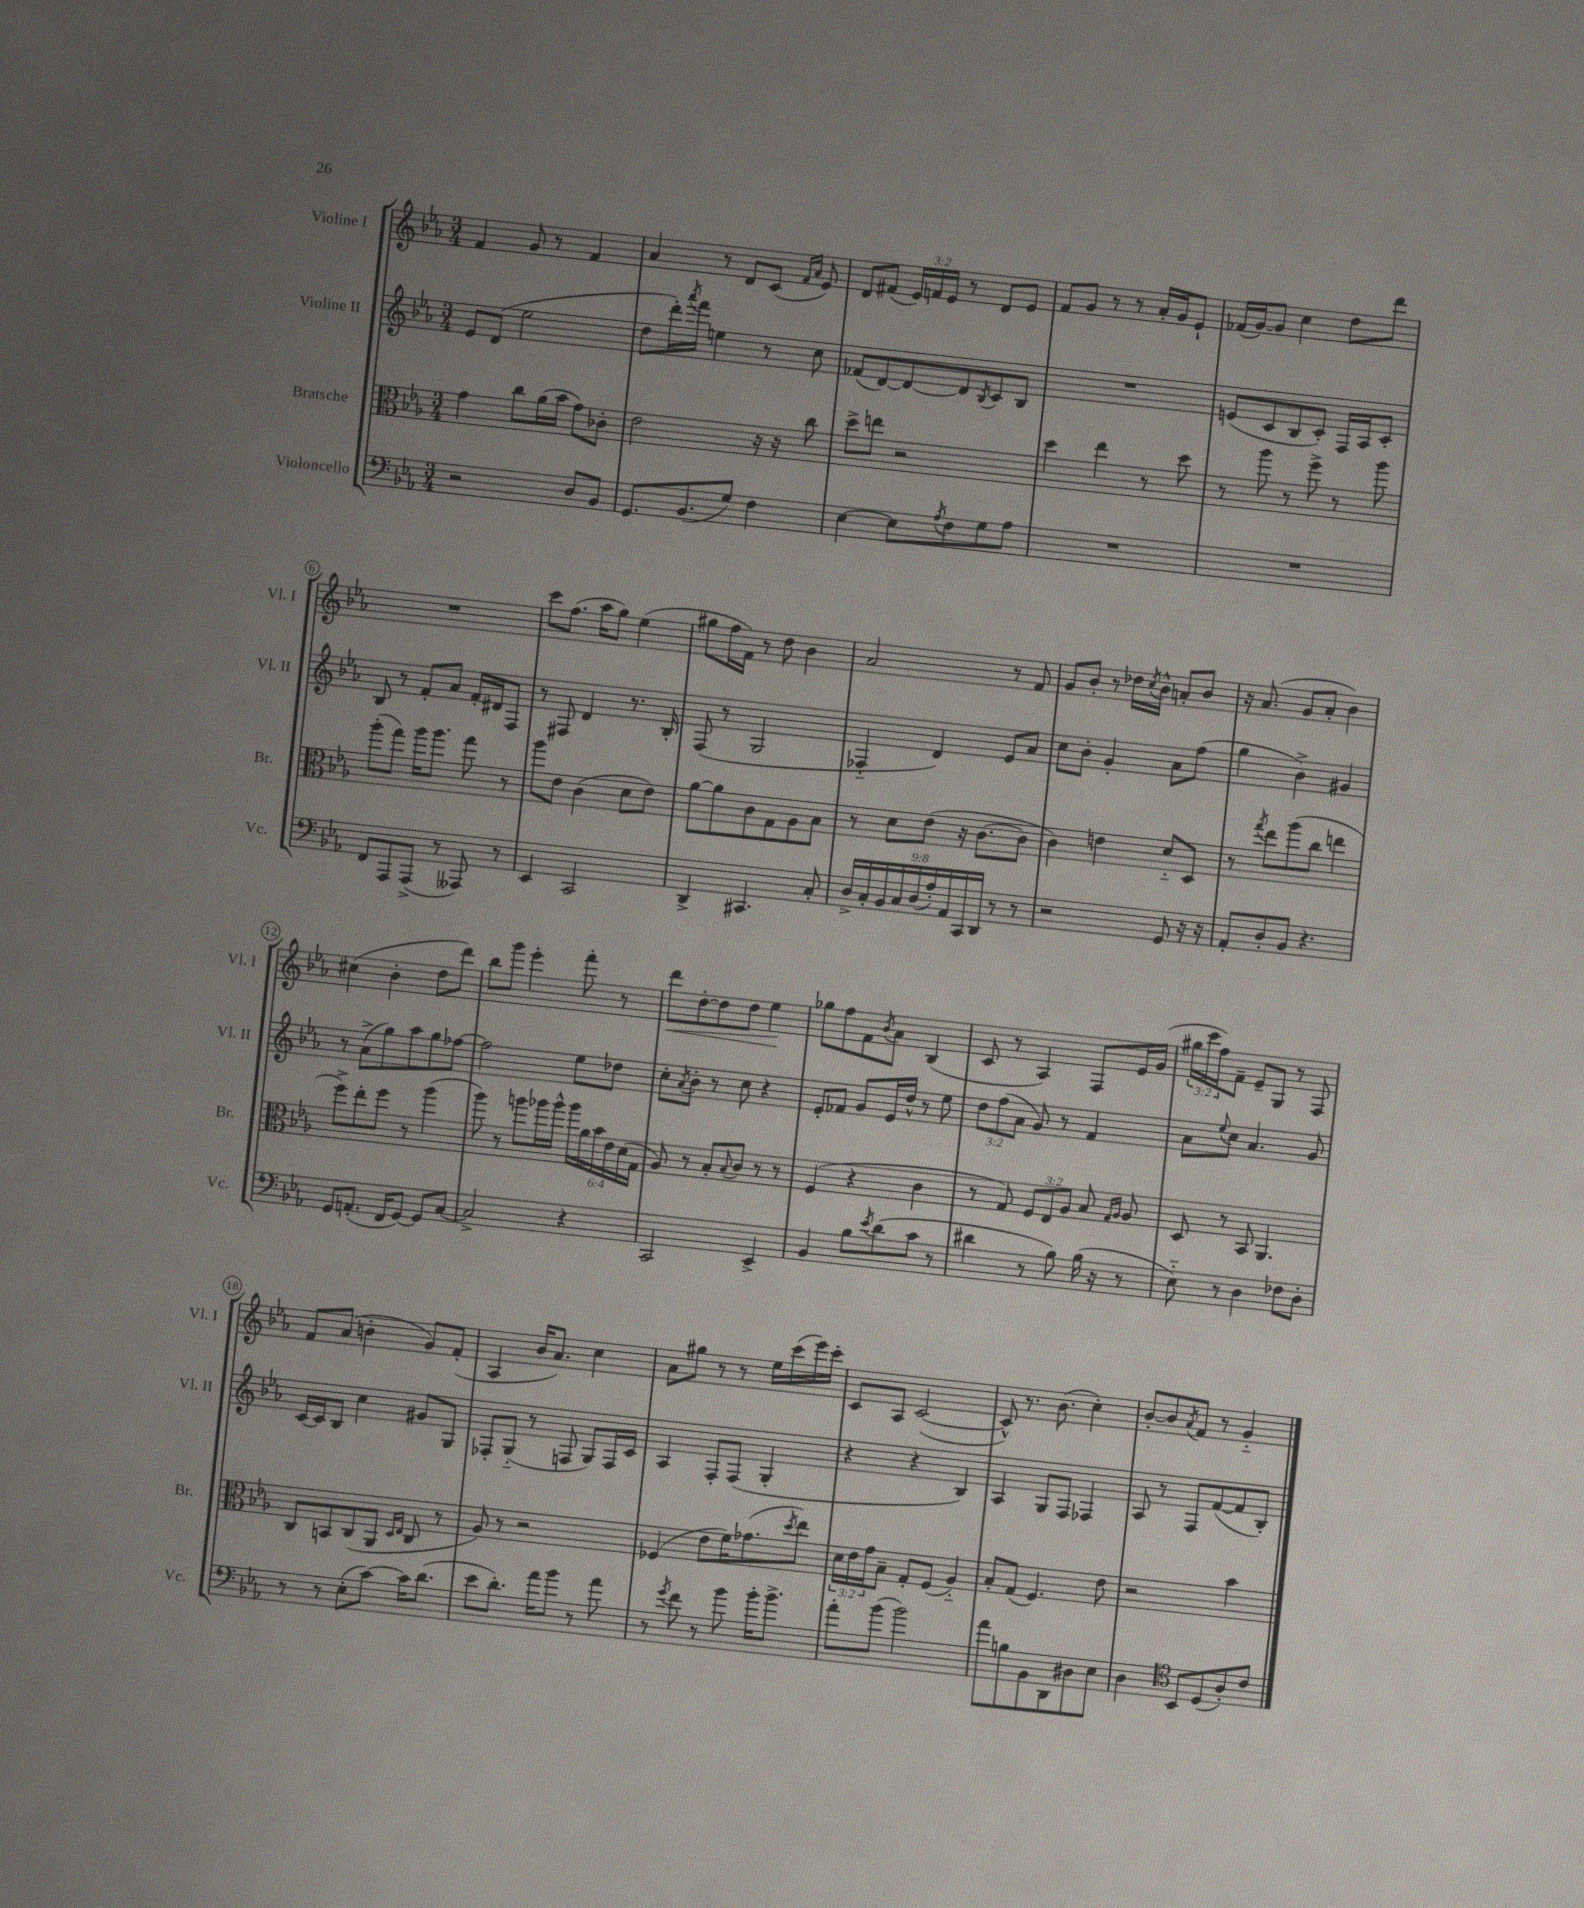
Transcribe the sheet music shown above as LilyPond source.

<<
\new StaffGroup <<
\new Staff = "s0" \with { instrumentName = "Violine I" shortInstrumentName = "Vl. I" } {
    \clef treble \key ees \major \numericTimeSignature \time 3/4 \override Staff.TupletNumber.text = #tuplet-number::calc-fraction-text
    f'4 g'8 r8 f'4 |
    aes'4 r8 d'8 c'8( \grace { f'16 aes'16 } ees'8) |
    d'8 fis'8( \tuplet 3/2 { ees'16) f'16 ees'16 } r8 d'8 ees'8 |
    f'8 g'8 r8 r8 aes'16-. g'16 ees'8-! |
    fes'16( g'16~) g'8 c''4 d''8 d'''8 |
    R2. |
    c'''8 f''8.( aes''16 g''8) ees''4( |
    gis''8 f''16 f'16) r8 d''8 bes'4 |
    aes'2 r8 f'8 |
    g'8 bes'8-. r8 des''16 \acciaccatura { c''8 } bes'16-^ a'8-. bes'8 |
    r16 aes'8.( g'8 aes'8-. bes'4) |
    cis''4( bes'4-. d''8 d'''8) |
    bes''8 g'''8 ees'''4-. f'''8-. r8 |
    d'''8\< d''8~-. d''8 d''8 ees''4\! |
    ges''8 f''8 f'8 \acciaccatura { bes'8 } aes'8 bes4( |
    c'8 r8 aes4) f8 ees'16 g'16( |
    \tuplet 3/2 { gis''16 c'''16 f''16) } f'8-- ees'8-- g8 r8 f8 |
    f'8 aes'8( b'4-. g'8) f'8-.( |
    aes4 bes'16 aes'8.) c''4 |
    aes'8 gis''8 r8 r8 ees''16 c'''16( ees'''16) c'''16-. |
    c'8 aes8 c'2~( |
    c'8-^) r8. bes'8.( c''4-.) |
    bes'8~-. bes'8 \acciaccatura { aes'8 } f'8 r8 g'4-_ \bar "|." |
}
\new Staff = "s1" \with { instrumentName = "Violine II" shortInstrumentName = "Vl. II" } {
    \clef treble \key ees \major \numericTimeSignature \time 3/4 \override Staff.TupletNumber.text = #tuplet-number::calc-fraction-text
    ees'8 d'8( ees''2 |
    d''8 d'''16-.) \acciaccatura { aes'''8 } f'''16 e''4 r8 c''8 |
    fes'8( d'8~) d'8~ d'8 \acciaccatura { bes8 } c'8 bes8 |
    R2. |
    e'8( c'8 bes8 c'8-.) f16 aes16 c'8-. |
    bes8 r8 f'8-. aes'8 f'16-. dis'16 f8 |
    r8 fis8 d'4 r8. bes16-. |
    f8( r8 g2 |
    fes4-_ d'4) ees'8 aes'8 |
    c''8 bes'8-. g'4-. aes'8 f''8( |
    g''4 bes'4->) gis'4 |
    r8 aes'8->( g''8) aes''8 g''8 fes''8~ |
    fes''2 ees''8 des''8 |
    c''8-. \acciaccatura { aes'8 } bes'8-. r8 c''8 r4 |
    ees'8-. fes'8 g'8 ees'16 d''16-^ r8 ees''8 |
    \tuplet 3/2 { d''8 f''8( aes'8 } g'8) r8 f'4 |
    aes'8 \appoggiatura { ees''8 } c''8 aes'4. g'8 |
    c'16~ c'16 bes8 c''4 gis'8 g8 |
    fes8-. g8-_( r8 f8 g8) f16 c'16 |
    aes4 f8-. f8( g4-. |
    r4 r4 bes4) |
    aes4 g8 f8 fes4 |
    aes8 r8 f8 f'8~( f'8 bes8-.) \bar "|." |
}
\new Staff = "s2" \with { instrumentName = "Bratsche" shortInstrumentName = "Br." } {
    \clef alto \key ees \major \numericTimeSignature \time 3/4 \override Staff.TupletNumber.text = #tuplet-number::calc-fraction-text
    g'4 c''8 aes'16( bes'16 g'8) ces'8-. |
    ees'2 r16 r16 c''8 |
    d''8-> e''8 r2 |
    d''4 ees''4 r8 d''8 |
    r8 aes''8 r8 f''8-> r8 aes''8 |
    aes''8-.( g''8) aes''16 aes''8. g''8 r8 |
    aes''8 ees'8 c'4( d'8 ees'8) |
    aes'8~ aes'8 c'8 g8 aes8 bes8 |
    r8 d'8 ees'8( r16 c'8.~ c'8 |
    c'4) e'4 d'8-_ d8 |
    r8 \acciaccatura { g''8 } ees''8 aes''8( c''8 e''4 |
    f''8->) ees''8-. f''8 r8 aes''4( |
    aes''8) r8 a''8 aes''16 aes''16-^ \tuplet 6/4 { aes''16 aes'16 bes'16 ees'16 d'16( g16 } |
    aes8) r8 bes8-. \appoggiatura { bes8 } c'8 r8 r8 |
    f4( r4 c'4 |
    r8 g8) \tuplet 3/2 { f8 ees8 aes8 } bes8 \grace { g16 aes16 } aes8 |
    d8 r8 bes,8 aes,4. |
    c8 b,8 c8( aes,8 \grace { d16 ees16 } c8 r8 |
    aes8) r8 r2 |
    fes4( ees'8 f'16) ges'8.( \acciaccatura { d''8 } ees''8) |
    \tuplet 3/2 { d'16 ees'16 g'16 } bes8-- g8-. f8( aes4-_) |
    bes8-. g8( f4.) ees'8 |
    r2 bes'4 \bar "|." |
}
\new Staff = "s3" \with { instrumentName = "Violoncello" shortInstrumentName = "Vc." } {
    \clef bass \key ees \major \numericTimeSignature \time 3/4 \override Staff.TupletNumber.text = #tuplet-number::calc-fraction-text
    r2 d8 bes,8 |
    g,8. bes,8.( g8) f4 |
    ees4~ ees8 \acciaccatura { aes8 } f8 g8 aes8 |
    R2. |
    R2. |
    f,8 aes,,8 aes,,8->( r8 aeses,,8) r8 |
    ees,4 c,2 |
    d,4-> cis,4. c8-. |
    \tuplet 9/8 { d16-> c16-. bes,16 c16 d16( aes16-.) aes,16 c,16 d,16 } r8 r8 |
    r2 g,8 r16 r16 |
    aes,8-. d8-. bes,8 r4. |
    g,8 a,8.-.( f,16 g,8~) g,8 c8~ |
    c2-> r4 |
    c,2 ees,4-> |
    bes,4 bes8 \acciaccatura { ees'8 } d'8( c'8 r8 |
    dis'4 r8 bes8) bes16( r16 r8 |
    ees8-_) r8 d4 fes8 d8-. |
    r8 r8 ees8-.( c'8~) c'16 d'8.( |
    ees'8 d'8.-.) aes'16 bes'8 r8 aes'8 |
    r8 \acciaccatura { g'8 } f'8 r8 bes'8 bes'16-. bes'8.-> |
    aes'8-. bes'8( bes'2) |
    aes'8 b8 bes,8 d,8 dis8 ees8 |
    d4 \clef tenor bes,8 d8( aes8-.) c'8 \bar "|." |
}
>>
>>
\layout { \context { \Score \override BarNumber.stencil = #(make-stencil-circler 0.1 0.3 ly:text-interface::print) } }
